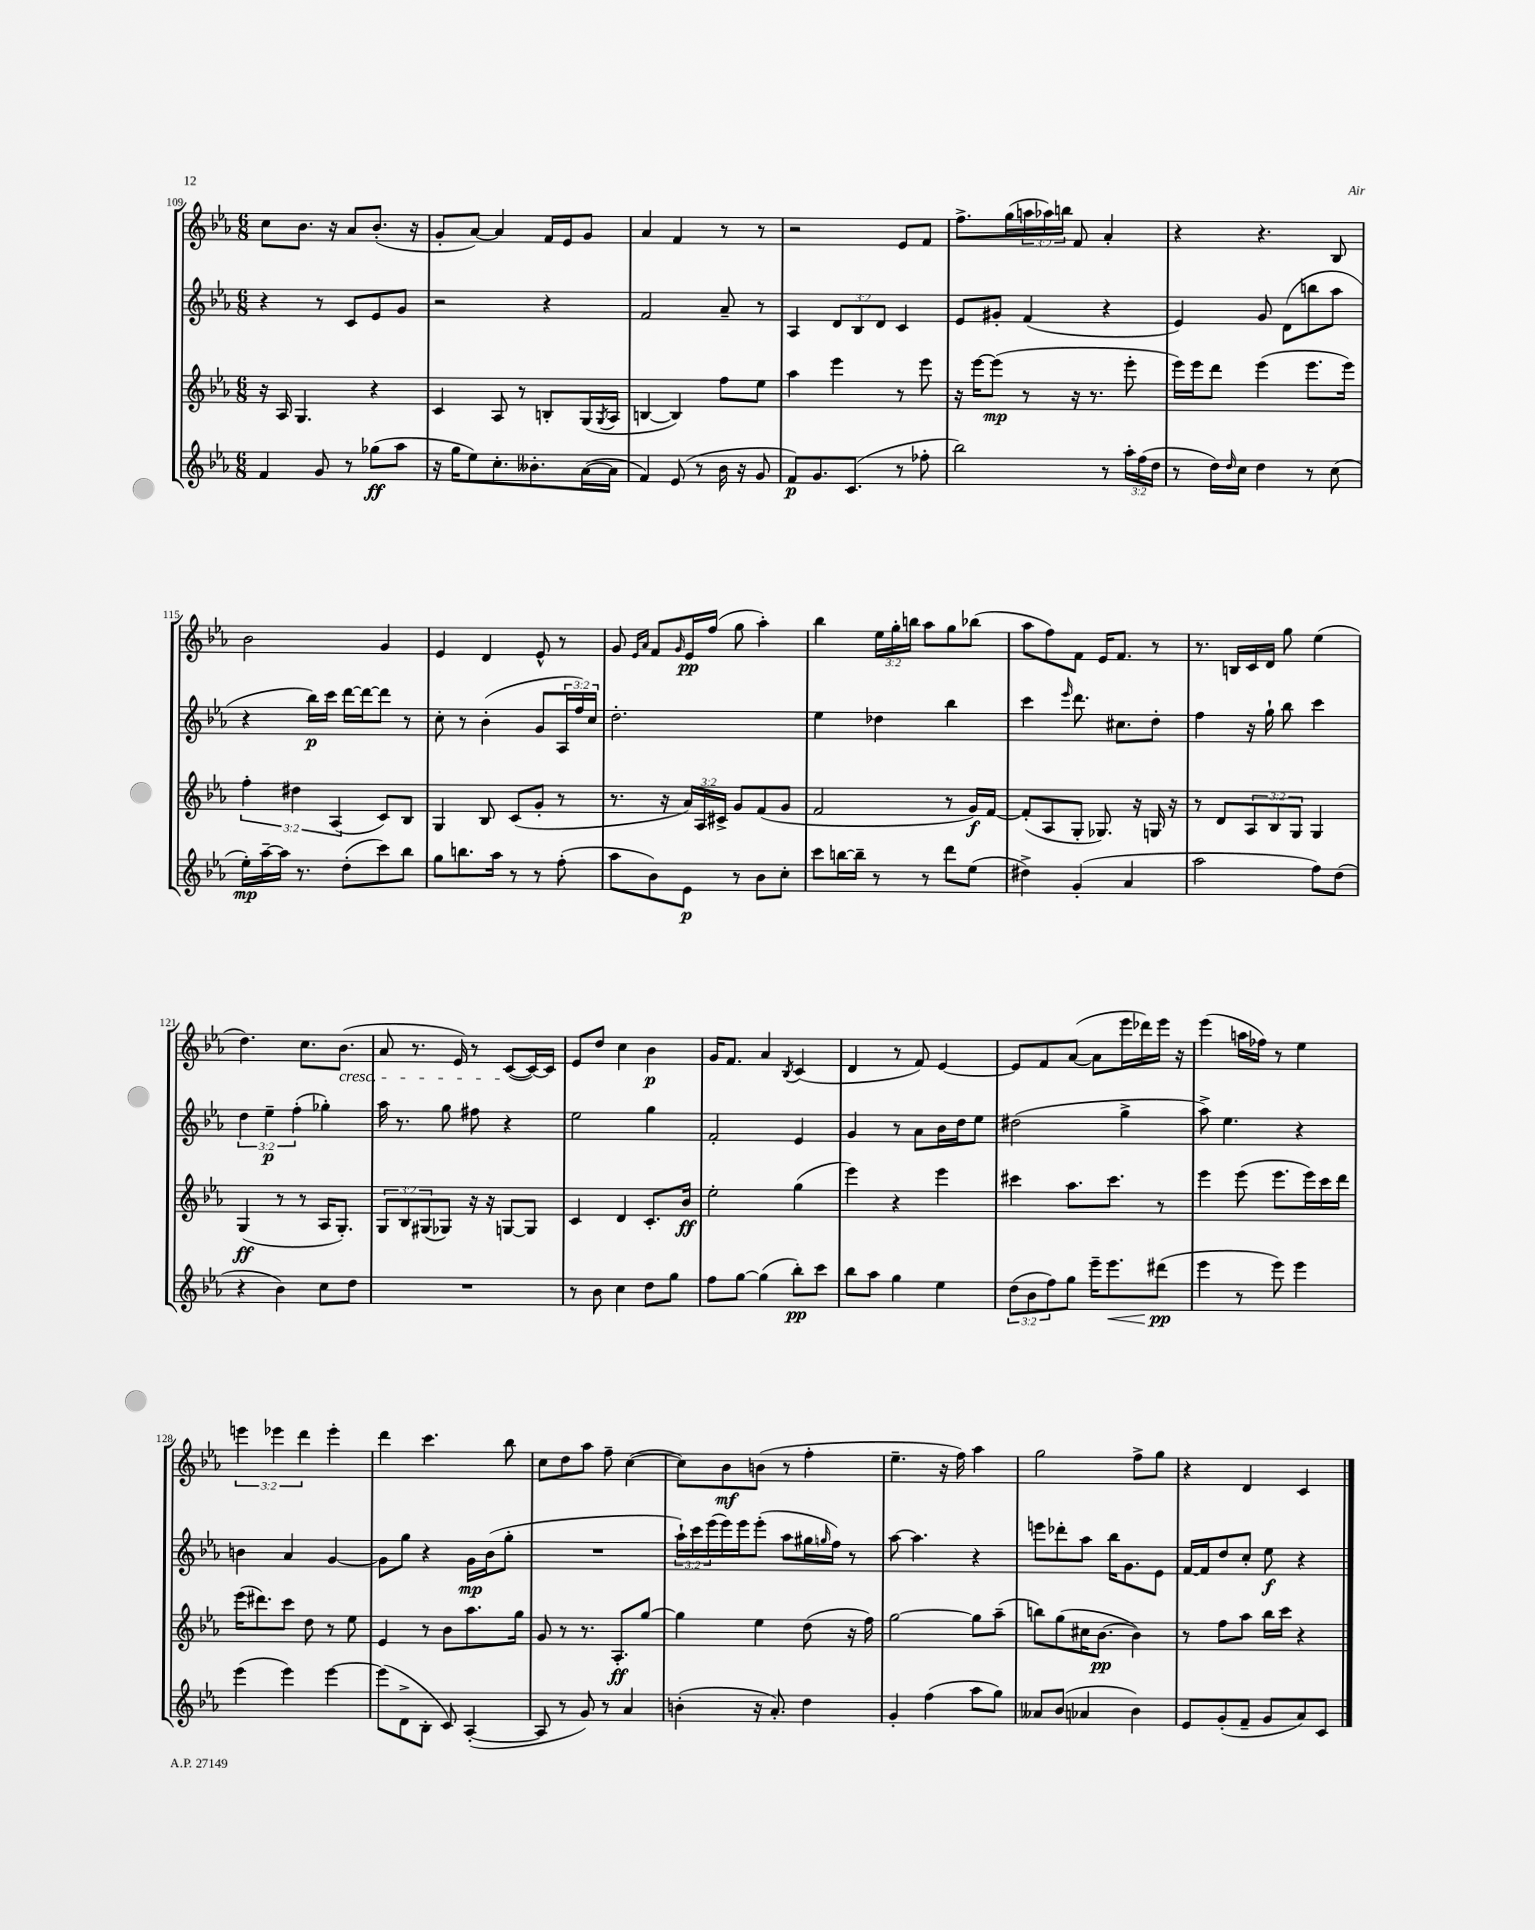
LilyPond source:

<<
\new StaffGroup <<
\new Staff = "s0" {
    \clef treble \key ees \major \numericTimeSignature \time 6/8 \override Staff.TupletNumber.text = #tuplet-number::calc-fraction-text
    c''8 bes'8. r16 aes'8 bes'8.-.( r16 |
    g'8-. aes'8~) aes'4 f'16 ees'16 g'8 |
    aes'4 f'4 r8 r8 |
    r2 ees'8 f'8 |
    f''8.-> g''16( \tuplet 3/2 { a''16 aes''16) b''16 } f'8 aes'4-. |
    r4 r4. bes8 |
    bes'2 g'4 |
    ees'4 d'4 ees'8-^ r8 |
    g'8 \grace { ees'16 aes'16 } f'8 \grace { g'16 } ees'16\pp f''16( g''8 aes''4-.) |
    bes''4 \tuplet 3/2 { ees''16 g''16-. b''16 } aes''8 g''8 bes''8( |
    aes''8 f''8) f'8 ees'16 f'8. r8 |
    r8. b16 c'16 d'16 g''8 ees''4( |
    d''4.) c''8. bes'8.\cresc( |
    aes'8 r8. ees'16) r8 c'8~\!( c'16~) c'16 |
    ees'8 d''8 c''4 bes'4\p |
    g'16 f'8. aes'4 \acciaccatura { bes8 } c'4( |
    d'4 r8 f'8) ees'4~ |
    ees'8 f'8 aes'8~( aes'8 ees'''16 des'''16) ees'''16 r16 |
    ees'''4( a''16 fes''16) r8 ees''4 |
    \tuplet 3/2 { e'''4 ees'''4 d'''4 } ees'''4-. |
    d'''4 c'''4. bes''8 |
    c''8 d''8 aes''8 f''8-- c''4~( |
    c''8) bes'8\mf b'8( r8 f''4-. |
    ees''4.-- r16 f''16) aes''4 |
    g''2 f''8-> g''8 |
    r4 d'4 c'4 \bar "|." |
}
\new Staff = "s1" {
    \clef treble \key ees \major \numericTimeSignature \time 6/8 \override Staff.TupletNumber.text = #tuplet-number::calc-fraction-text
    r4 r8 c'8 ees'8 g'8 |
    r2 r4 |
    f'2 aes'8-- r8 |
    aes4 \tuplet 3/2 { d'8 bes8 d'8 } c'4 |
    ees'8 gis'8-. f'4( r4 |
    ees'4) g'8 d'8( b''8 aes''8 |
    r4 bes''16\p) c'''16 d'''16~ d'''16~ d'''8 r8 |
    c''8-. r8 bes'4-.( g'8 \tuplet 3/2 { aes16 f''16) c''16 } |
    d''2.-. |
    ees''4 des''4 bes''4 |
    c'''4 \grace { ees'''16 } d'''8. cis''8. d''8-. |
    f''4 r16 g''16-! bes''8 c'''4 |
    \tuplet 3/2 { d''4 ees''4--\p f''4-.( } ges''4-.) |
    aes''16 r8. g''8 fis''8 r4 |
    ees''2 g''4 |
    f'2-. ees'4 |
    g'4 r8 aes'8 bes'16 d''16 ees''8 |
    dis''2( g''4-> |
    aes''8->) ees''4. r4 |
    b'4 aes'4 g'4~ |
    g'8 g''8 r4 g'16\mp bes'16( g''8-. |
    R2. |
    \tuplet 3/2 { aes''16-!) c'''16 ees'''16( } ees'''16) ees'''16 ees'''8-.( aes''8 gis''16 \grace { g''16 } f''16) r8 |
    aes''8~ aes''4. r4 |
    e'''8 des'''8-. aes''8 bes''16 g'8. ees'8 |
    f'16~ f'16 d''8 c''8-. ees''8\f r4 \bar "|." |
}
\new Staff = "s2" {
    \clef treble \key ees \major \numericTimeSignature \time 6/8 \override Staff.TupletNumber.text = #tuplet-number::calc-fraction-text
    r16 aes16 g4. r4 |
    c'4 aes8 r8 b8-. g16( \acciaccatura { g8 } aes16 |
    b4~ b4) f''8 ees''8 |
    aes''4 ees'''4 r8 ees'''8 |
    r16 ees'''16~ ees'''8\mp( r8 r16 r8. ees'''8-. |
    ees'''16) ees'''16 d'''8 ees'''4( ees'''8. ees'''16) |
    \tuplet 3/2 { f''4-. dis''4 aes4( } c'8) bes8 |
    g4 bes8 c'8( g'8-. r8 |
    r8. r16 \tuplet 3/2 { aes'16) aes16 cis'16-> } g'8 f'8( g'8 |
    f'2 r8 g'16\f) f'16~ |
    f'8-.( aes8 g8-. ges8.) r16 g16 r16 |
    r8 d'8 \tuplet 3/2 { aes8 bes8 g8 } g4 |
    g4\ff( r8 r8 aes16 g8.-.) |
    \tuplet 3/2 { g8 bes8 gis8( } ges8) r16 r16 g8~ g8 |
    c'4 d'4 c'8.-. bes'16\ff |
    ees''2-. g''4( |
    ees'''4) r4 ees'''4 |
    cis'''4 aes''8. cis'''8. r8 |
    ees'''4 ees'''8( ees'''8. ees'''16) c'''16 d'''16 |
    ees'''16( dis'''8.) c'''8 d''8 r8 ees''8 |
    ees'4 r8 bes'8 aes''8. g''16 |
    g'8 r8 r8. aes8.-.\ff g''8~ |
    g''4 ees''4 d''8( r16 f''16) |
    g''2~ g''8 aes''8--( |
    b''8) g''8( cis''16 bes'8.~\pp bes'4) |
    r8 f''8 aes''8 bes''16 c'''16 r4 \bar "|." |
}
\new Staff = "s3" {
    \clef treble \key ees \major \numericTimeSignature \time 6/8 \override Staff.TupletNumber.text = #tuplet-number::calc-fraction-text
    f'4 g'8 r8 ges''8\ff( aes''8 |
    r16 g''16 ees''8) c''8.-. beses'8.-. aes'16~( aes'16 |
    f'4) ees'8( r8 bes'16 r16 g'8 |
    f'8\p) g'8. c'8.( r8 fes''8-. |
    bes''2) r8 \tuplet 3/2 { aes''16-. f''16( d''16 } |
    r8 d''16) \grace { d''16 } c''16 d''4 r8 c''8( |
    ees''16-.\mp) aes''16~-- aes''16 r8. d''8-.( c'''8) bes''8 |
    g''8 b''8. aes''16 r8 r8 f''8-.( |
    aes''8 bes'8) ees'8\p r8 bes'8 c''8-. |
    c'''8 b''16~ b''16-- r8 r8 d'''8 ees''8( |
    dis''4->) g'4-.( aes'4 |
    aes''2 f''8) d''8( |
    r4 bes'4) c''8 d''8 |
    R2. |
    r8 bes'8 c''4 d''8 g''8 |
    f''8 g''8~ g''4( bes''8-.\pp) c'''8 |
    bes''8 aes''8 g''4 ees''4 |
    \tuplet 3/2 { d''8( bes'8 f''8) } g''8 ees'''16-- ees'''8.\< dis'''8\pp\!( |
    ees'''4 r8 ees'''8) ees'''4 |
    ees'''4( ees'''4) ees'''4~ |
    ees'''8( d'8-> bes8-. c'8) aes4~-.( |
    aes8 r8 g'8) r8 aes'4 |
    b'4-.( r16 aes'8.-.) d''4 |
    g'4-. f''4( aes''8 g''8) |
    aeses'8 bes'8( aes'4 bes'4) |
    ees'8 g'8-.( f'8-- g'8 aes'8) c'8 \bar "|." |
}
>>
>>
\layout { \context { \Score currentBarNumber = #109 } }
